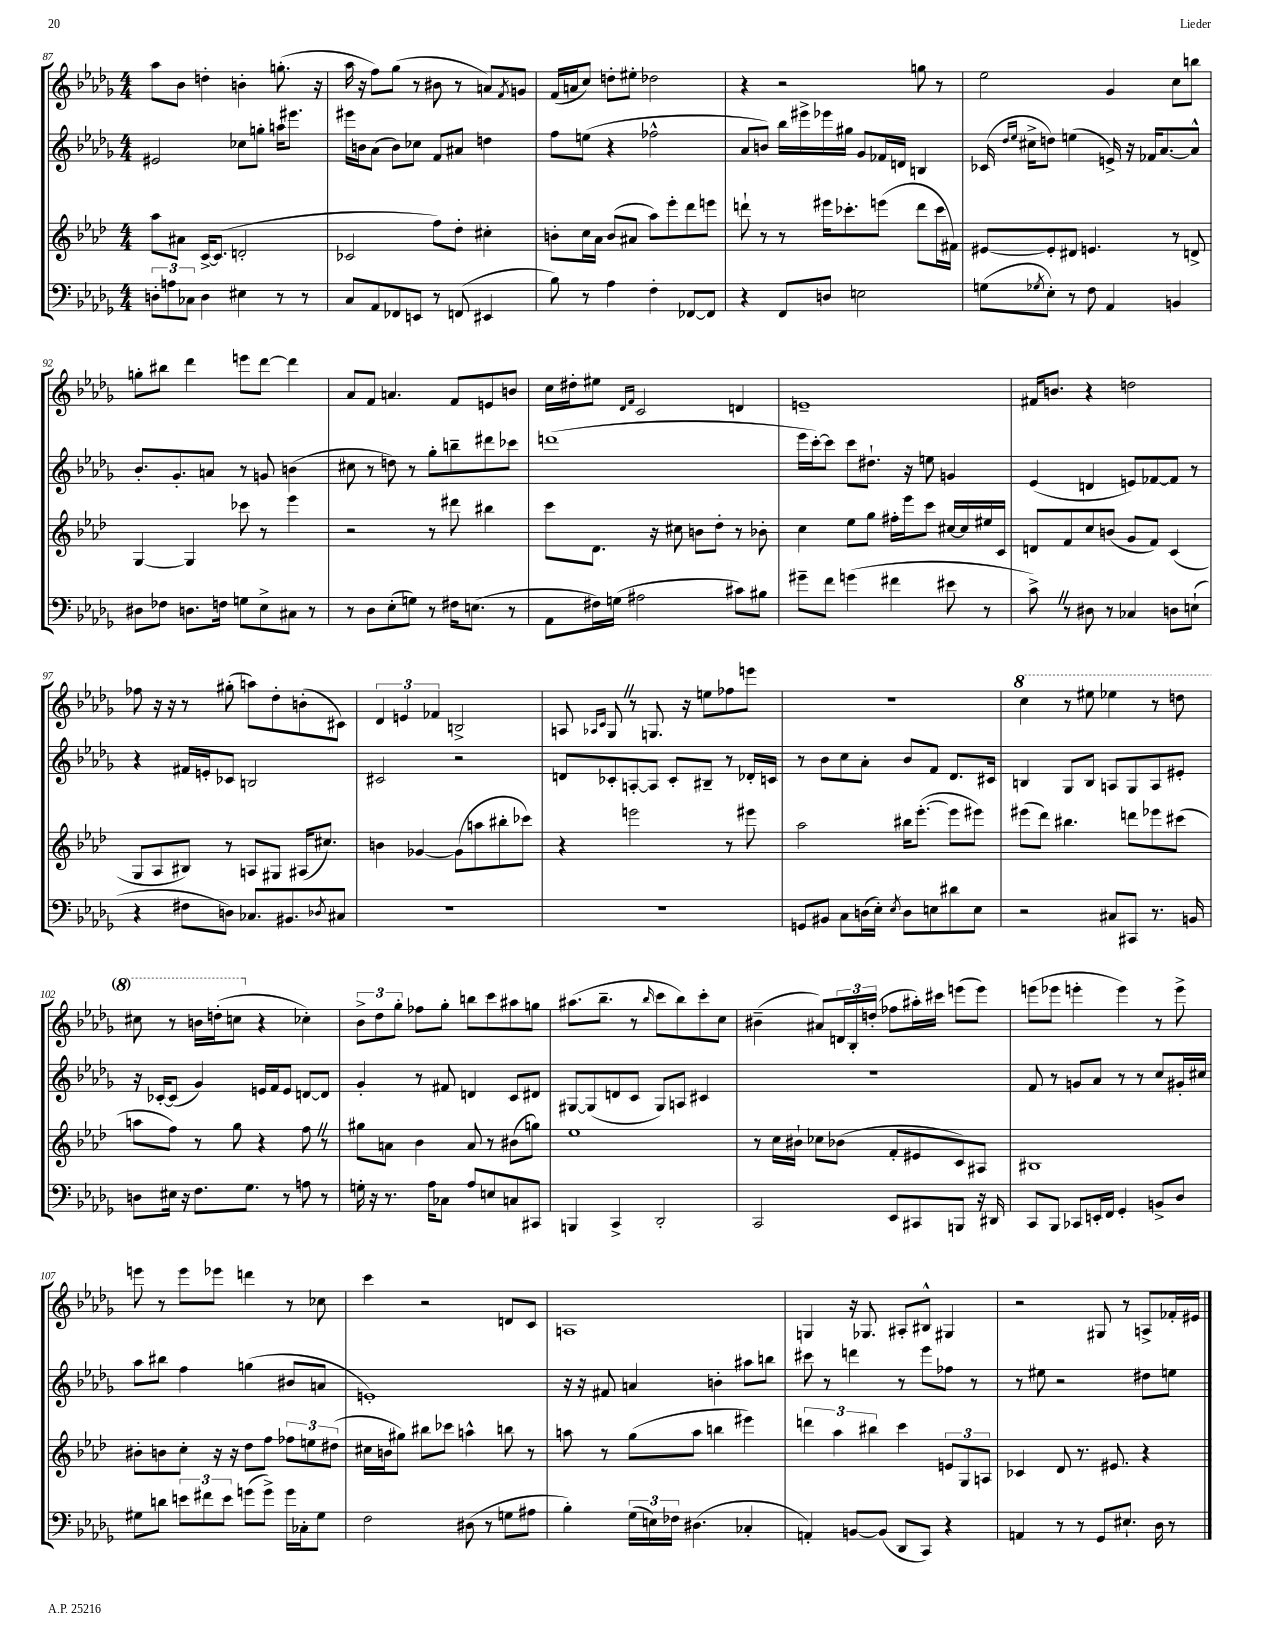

**kern	**kern	**kern	**kern
*part4	*part3	*part2	*part1
*staff4	*staff3	*staff2	*staff1
*clefF4	*clefG2	*clefG2	*clefG2
*k[b-e-a-d-g-]	*k[b-e-a-d-]	*k[b-e-a-d-g-]	*k[b-e-a-d-g-]
*M4/4	*M4/4	*M4/4	*M4/4
=87	=87	=87	=87
12Dn'\L	8aa-\L	2e#X/	8aa-\L
12An\	.	.	.
.	8a#X\J	.	8b-\J
12C-X\J	.	.	.
4D\	[16c^/KL	.	4ddn'\
.	(8.c/J]	.	.
4E#X\	2dn'/	8cc-X\L	4bn'\
.	.	8ggn'\J	.
8r	.	16aan\KL	(8.ggn'\
.	.	8.eee#X\J	.
8r	.	.	.
.	.	.	16r
=88	=88	=88	=88
8C/L	2c-X/	16eee#X\LL	16aa-\
.	.	16bn\J	16r
8AA-/	.	(8a-\J	8ff\L)
8FF-X/	.	8b\L)	(8gg-\J
8EEn/J	.	8cc-X\J	8r
8r	8ff\L)	8f/L	8b#X\
(8FFn/	8dd-'\J	8a#X/J	8r
4EE#X/	4cc#X'\	4ddn\	8an/L)
.	.	.	8qf/
.	.	.	8gn/J
=89	=89	=89	=89
8B-\)	8bn'\L	8ff\L	(16f/LL
.	.	.	16an/J
8r	16cc\L	(8een\J	8cc/J)
.	16a-\JJ	.	.
4A-\	(8b/L	4r	8ddn'\L
.	8a#X/J	.	8ee#X'\J
4F'\	8aa-\L)	2ff-X^^\	2dd-X\
.	8eee-'\	.	.
[8FF-X/L	8ddd-\	.	.
8FF-/J]	8eeen\J	.	.
=90	=90	=90	=90
4r	8dddn`\	8a-/L	4r
.	8r	8bn/J)	.
8FF/L	8r	16bb-\LL	2r
.	.	16eee#X^\	.
8Dn/J	16eee#X\KL	16eee-X\	.
.	8.ccc-X'\	16gg#X\JJ	.
2En\	.	8g-/L	.
.	(8eeen\J	16f-X/L	.
.	.	16dn/JJ	.
.	8ddd\L	4Bn/	8ggn\
.	16ccc-\L	.	8r
.	16f#X\JJ)	.	.
=91	=91	=91	=91
(8Gn\L	[8e#X/L	(16c-X/	2ee-\
.	.	16qqdd-/LL	.
.	.	16qqee-/JJ	.
.	.	16cc#X^\KL	.
8qG-X/	.	.	.
8E-'\J)	8e#'/]	8ddn\J)	.
8r	8d#X/J	(4een\	.
8F\	4.en/	.	.
4AA-/	.	16en^/)	4g-/
.	.	16r	.
.	.	16f-X/KL	.
.	.	[8.a-/	.
4BBn/	8r	.	8cc\L
.	8dn^/	8a-^^/J]	8bbn\J
!!LO:LB:g=z
=92	=92	=92	=92
8D#X\L	[4G/	8.b-'/L	8ggn'\L
8F-X\J	.	.	8bb#X\J
.	.	8.g-'/	.
8.Dn\L	4G/]	.	4ddd-\
.	.	8an/J	.
16Fn\Jk	.	.	.
8Gn\L	8ccc-X\	8r	8eeen\L
8E-^\	8r	8gn/	[8ddd-\J
8C#X\J	4eee-\	(4bn\	4ddd-\]
8r	.	.	.
=93	=93	=93	=93
8r	2r	8cc#X\	8a-/L
8D-\L	.	8r	8f/J
(8E-'\	.	8ddn\)	4.an/
8Gn\J)	.	8r	.
8r	8r	8gg-'\L	.
16F#X\KL	8ddd#X\	8bbn~\	8f/L
(8.En\J	.	.	.
.	4bb#X\	8ddd#X\	8en/
8r	.	8ccc-X\J	8bn/J
=94	=94	=94	=94
8AA-\L	8ccc\L	(1dddn	16cc\LL
.	.	.	16dd#X'\J
16F#X\L)	8.d-\J	.	8ee#X\J
(16Gn\JJ	.	.	.
.	.	.	16qqd-/LL
.	.	.	16qqf/JJ
2A#X\	.	.	2c/
.	16r	.	.
.	8cc#X\	.	.
.	8bn\L	.	.
.	8dd-'\J	.	.
8c#X\L)	8r	.	4dn/
8B#X\J	8b-X'\	.	.
=95	=95	=95	=95
8g#X~\L	4cc\	16eee-\LL	1en~
.	.	[16ccc'\J)	.
8f\J	.	8ccc\J]	.
(4gn\	8ee-\L	8ccc\L	.
.	8gg\J	8.dd#X`\J	.
4f#X\	16ff#X'\LL	.	.
.	16eee-\J	16r	.
.	8ccc\J	8een\	.
8e#X\	[16cc#X/LL	4gn/	.
.	16cc#/]	.	.
8r	16ee#X/	.	.
.	16c/JJ	.	.
=96	=96	=96	=96
8c^Z\)	8dn/L	(4e-/	16f#X/KL
.	.	.	8.bn/J
8r	8f/	.	.
8D#X\	8cc/	4dn/	4r
8r	(8bn/J	.	.
4C-X/	8g/L	8en/L)	2ddn\
.	8f/J)	[8f-X/	.
8Dn\L	(4c/	8f-/J]	.
(8En`\J	.	8r	.
!!LO:LB:g=z
=97	=97	=97	=97
4r	8G/L	4r	8ff-X\
.	8A-/	.	16r
.	.	.	16r
8F#X\L	8B#X/J)	16f#X/LL	8r
.	.	16en'/J	.
8Dn\J)	8r	8c-X/J	(8gg#X'\
8.C-X/L	8An/L	2Bn/	8aan\L)
.	8G#X/J	.	8dd-'\
8.BB#X/	.	.	.
.	(16A#X/KL	.	(8bn'\
.	8.cc#X/J)	.	.
8qD-X/	.	.	.
8C#X/J	.	.	8c#X\J)
=98	=98	=98	=98
1r	4bn\	2c#X/	6d-/
.	.	.	6en/
.	[4g-X/	.	.
.	.	.	6f-X/
.	(8g-\L]	2r	2Bn^/
.	8aan\	.	.
.	8bb#X'\	.	.
.	8ccc-X\J)	.	.
=99	=99	=99	=99
1r	4r	8dn/L	8An/
.	.	.	16qqA-X/LL
.	.	.	16qqc/JJ
.	.	8c-X'/	8G-Z/
.	2eeen\	[8An'/	8r
.	.	8A/J]	8.Gn/
.	.	8c-'/L	.
.	.	.	16r
.	.	8B#X~/J	8een\L
.	8r	8r	8ff-X\
.	8eee#X\	16d-X'/LL	8eeen\J
.	.	16cn/JJ	.
=100	=100	=100	=100
8GGn/L	2aa-\	8r	1r
8BB#X/J	.	8b-\L	.
8C\L	.	8cc\	.
(16Dn\L	.	8a-'\J	.
16E-'\JJ)	.	.	.
8qE-/	.	.	.
8D\L	16bb#X\KL	8b-/L	.
.	([8.eee-'\J	.	.
8En\	.	8f/J	.
8d#X\	8eee-\L]	8.d-/L	.
8E\J	8eee#X\J)	.	.
.	.	16c#X/Jk	.
=101	=101	=101	=101
*	*	*	*8va
2r	(8eee#X\L	4Bn/	4ccc\
.	8ddd-\J)	.	.
.	4.bb#X\	8G-/L	8r
.	.	8B/J	8eee#X\
8C#X/L	.	8An/L	4eee-X\
8CC#X/J	8dddn\L	8G-/	.
8.r	8eee-X\	8A/	8r
.	(8ccc#X\J	8e#X'/J	8dddn\
16BBn/	.	.	.
!!LO:LB:g=z
=102	=102	=102	=102
8Dn\L	8aan\L	16r	8ccc#X\
.	.	[16c-X'/KL	.
16E#X\Jk	8ff\J)	(8c-/J]	8r
16r	.	.	.
8.F\L	8r	4g-/)	16bbn\LL
.	.	.	(16dddn'\J
.	8gg\	.	8cccn\J
8.G-\J	.	.	.
*	*	*	*X8va
.	4r	16en/LL	4r
.	.	16f/J	.
8r	.	8e/J	.
8An\	8ffZ\	[8dn/L	4cc-X'\)
8r	8r	8d/J]	.
=103	=103	=103	=103
16Gn'\	8gg#X\L	4g-'/	12b-^\L
16r	.	.	.
.	.	.	12dd-\
8.r	8an\J	.	.
.	.	.	12gg-'\J
.	4b-\	8r	8ff-X\L
16A-\KL	.	.	.
8C-X\J	.	8f#X/	8gg-'\J
8A-/L	8a/	4dn/	8bbn\L
8En/	8r	.	8ccc\
8Cn/	(8b#X\L	8c/L	8aa#X\
8CC#X/J	8ggn\J)	8d#X/J	8ggn\J
=104	=104	=104	=104
4BBBn/	1ee-	[8G#X/L	(8.aa#X\L
.	.	(8G#/]	.
.	.	.	8.bb-~\J
4CC^/	.	8dn/	.
.	.	8c/J	8r
.	.	.	16qqbb-/
2DD-'/	.	8G#/L)	8ccc\L
.	.	8An/J	8bb-\)
.	.	4c#X/	8ccc'\
.	.	.	8cc\J
=105	=105	=105	=105
2CC/	8r	1r	(4b#X~\
.	16cc\LL	.	.
.	16b#X`\JJ	.	.
.	8cc-X\L	.	8a#X/L)
.	(8b-X\J	.	24dn/L
.	.	.	24B-'/
.	.	.	(24ddn'/JJ
8EE-/L	8f'/L	.	8ff-X\L
8CC#X/	8e#X/	.	16aa#X'\L)
.	.	.	16ccc#X\JJ
8BBBn/J	8c/)	.	(8eeen\L
16r	8A#X/J	.	8eee\J)
16DD#X/	.	.	.
=106	=106	=106	=106
8CC/L	1B#X	8f/	(8eeen\L
8BBB-/J	.	8r	8eee-X\J
8CC-X/L	.	8gn/L	4eeen'\
16EEn'/L	.	8a-/J	.
16FF/JJ	.	.	.
4GG-'/	.	8r	4eee\)
.	.	8r	.
8BBn^/L	.	8cc/L	8r
8D-/J	.	16g#X'/L	8eee^\
.	.	16cc#X/JJ	.
!!LO:LB:g=z
=107	=107	=107	=107
8G#X\L	8b#X'\L	8aa-\L	8eeen\
8dn\J	8bn\	8bb#X\J	8r
12en\L	8cc'\J	4ff\	8eee\L
12f#X\	.	.	.
.	16r	.	8eee-X\J
12e\J	.	.	.
.	16r	.	.
(8gn\L	8dd-\L	(4ggn\	4dddn\
8g^\J)	8ff\J	.	.
16g\LL	12ff-X\L	8b#X/L	8r
16C-X'\J	.	.	.
.	12een\	.	.
8G#\J	.	8an/J	8cc-X\
.	(12dd#X\J	.	.
=108	=108	=108	=108
2F\	16cc#X\LL	1en')	4ccc\
.	16bn\J	.	.
.	8gg#X\J)	.	.
.	8bb#X\L	.	2r
.	8ccc-X\J	.	.
(8D#X\	4aan^^\	.	.
8r	.	.	.
8Gn\L	8bbn\	.	8dn/L
8A#X\J	8r	.	8c/J
=109	=109	=109	=109
4B-'\)	8aan\	16r	1An
.	.	16r	.
.	8r	8f#X/	.
(24G-\LL	(8gg\L	4an/	.
24En\)	.	.	.
24F-X\JJ	.	.	.
(4.D#X\	8aa\J	.	.
.	4bbn\	4bn'\	.
4C-X'/	4eee#X\)	8aa#X\L	.
.	.	8bbn\J	.
=110	=110	=110	=110
4AAn'/)	6dddn\	8ccc#X\	4Gn/
.	.	8r	.
.	6aa-\	.	.
[8BBn/L	.	4dddn\	16r
.	.	.	8.G-X/
.	6bb#X\	.	.
(8BB/J]	.	.	.
8DD-/L	4ccc\	8r	8A#X'/L
8CC/J)	.	8eee-\L	8B#X^^/J
4r	12en/L	8ff-X\J	4G#X/
.	12G/	.	.
.	.	8r	.
.	12An/J	.	.
=111	=111	=111	=111
4AAn/	4c-X/	8r	2r
.	.	8ee#X\	.
8r	8d-/	2r	.
8r	8.r	.	.
8GG-/L	.	.	8G#X/
.	8.e#X/	.	.
8.E#X`/J	.	.	8r
.	4r	8dd#X\L	8An^/L
16D-\	.	.	.
8r	.	8een\J	16f-X'/L
.	.	.	16e#X/JJ
==	==	==	==
*-	*-	*-	*-
